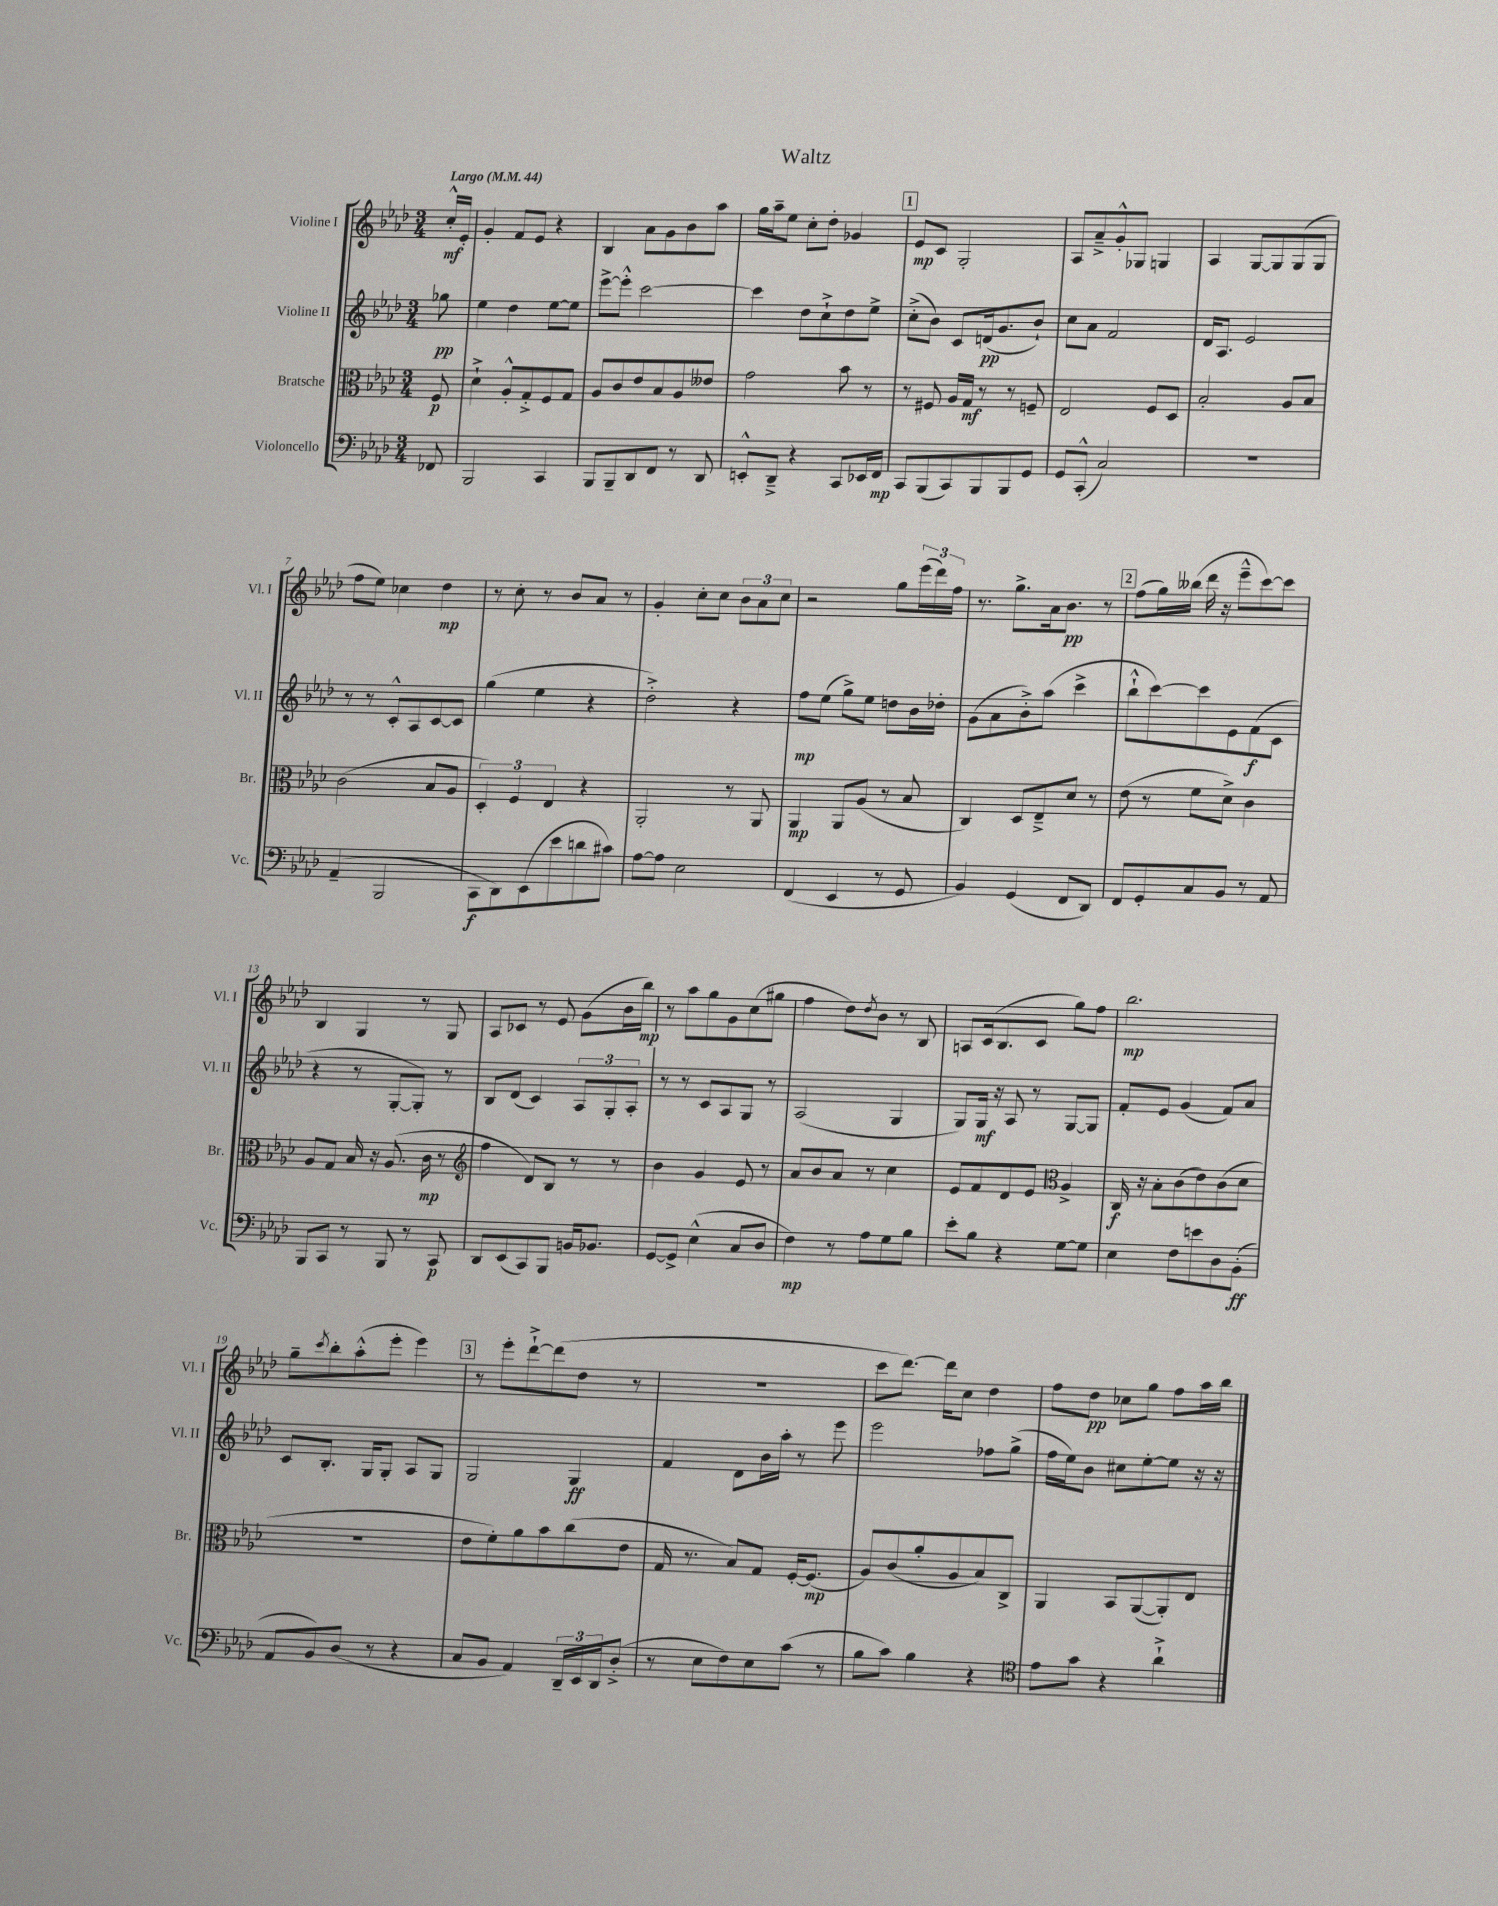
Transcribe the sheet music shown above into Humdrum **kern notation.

**kern	**dynam	**kern	**dynam	**kern	**dynam	**kern	**dynam
*part4	*part4	*part3	*part3	*part2	*part2	*part1	*part1
*staff4	*staff4	*staff3	*staff3	*staff2	*staff2	*staff1	*staff1
*I"Violoncello	*	*I"Bratsche	*	*I"Violine II	*	*I"Violine I	*
*I'Vc.	*	*I'Br.	*	*I'Vl. II	*	*I'Vl. I	*
*clefF4	*	*clefC3	*	*clefG2	*	*clefG2	*
*k[b-e-a-d-]	*	*k[b-e-a-d-]	*	*k[b-e-a-d-]	*	*k[b-e-a-d-]	*
*M3/4	*	*M3/4	*	*M3/4	*	*M3/4	*
*MM44	*	*MM44	*	*MM44	*	*MM44	*
=	=	=	=	=	=	=	=
!	!	!	!	!	!	!LO:TX:a:B:t=Largo	!
8FF-X/	.	8F/	p	8gg-X\	pp	16cc'^^/LL	mf
.	.	.	.	.	.	16e-'/JJ	.
=1	=1	=1	=1	=1	=1	=1	=1
2BBB-/	.	4d-`^\	.	4ee-\	.	4g'/	.
.	.	8A-'^^/L	.	4dd-\	.	8f/L	.
.	.	8G'^/	.	.	.	8e-/J	.
4CC/	.	8F/	.	[8ee-\L	.	4r	.
.	.	8G/J	.	8ee-\J]	.	.	.
=2	=2	=2	=2	=2	=2	=2	=2
8BBB-/L	.	8A-/L	.	[8eee-^\L	.	4B-/	.
8BBB-~/	.	8c/	.	8eee-'^^\J]	.	.	.
8DD-/	.	8e-/	.	[2ccc\	.	8a-\L	.
8FF/J	.	8B-/	.	.	.	8g\	.
8r	.	8A-/	.	.	.	8b-\	.
8DD-/	.	8e--X/J	.	.	.	8aa-\J	.
=3	=3	=3	=3	=3	=3	=3	=3
8EEn'^^/L	.	2g\	.	4ccc\]	.	16gg\LL	.
.	.	.	.	.	.	16aa-~\J	.
8DD-~^/J	.	.	.	.	.	8ee-\J	.
4r	.	.	.	8dd-\L	.	8cc'\L	.
.	.	.	.	8cc`^\	.	8dd-'\J	.
8CC/L	.	8b-\	.	8dd-\	.	4g-X/	.
16EE-X/L	.	8r	.	8ee-^\J	.	.	.
16FF/JJ	mp	.	.	.	.	.	.
!!LO:REH:place=s1:t=1
=4	=4	=4	=4	=4	=4	=4	=4
8CC/L	.	8r	.	(8cc'^\L	.	8e-/L	mp
(8BBB-/	.	8F#X/	.	8b-\J)	.	8c/J	.
8CC/)	.	16A-/LL	.	8c/L	.	2G'/	.
.	.	16G/JJ	mf	.	.	.	.
8BBB-/	.	8r	.	(16dn/k	pp	.	.
.	.	.	.	8.g/	.	.	.
8BBB-/	.	8r	.	.	.	.	.
8GG/J	.	8Fn~/	.	8b-`/J)	.	.	.
=5	=5	=5	=5	=5	=5	=5	=5
8GG/L	.	2E-/	.	8cc\L	.	8A-/L	.
(8CC'^^/J	.	.	.	8a-\J	.	8a-~^/	.
2C/)	.	.	.	2f/	.	8g'^^/	.
.	.	.	.	.	.	8G-X/J	.
.	.	8F/L	.	.	.	4Gn/	.
.	.	8D-/J	.	.	.	.	.
=6	=6	=6	=6	=6	=6	=6	=6
2.r	.	2B-'/	.	16d-/KL	.	4A-/	.
.	.	.	.	8.A-/J	.	.	.
.	.	.	.	2e-/	.	[8G/L	.
.	.	.	.	.	.	8G/]	.
.	.	8A-/L	.	.	.	(8G/	.
.	.	8B-/J	.	.	.	8G/J	.
!!LO:LB:g=z
=7	=7	=7	=7	=7	=7	=7	=7
(4AA-~/	.	(2c\	.	8r	.	8ff\L	.
.	.	.	.	8r	.	8ee-\J)	.
2BBB-/	.	.	.	8c'^^/L	.	4cc-X\	.
.	.	.	.	8A-/	.	.	.
.	.	8B-/L	.	[8c/	.	4dd-\	mp
.	.	8A-/J	.	8c/J]	.	.	.
=8	=8	=8	=8	=8	=8	=8	=8
8CC\L	f	6D-'/)	.	(4gg\	.	8r	.
8DD-\)	.	.	.	.	.	8cc'\	.
.	.	6F/	.	.	.	.	.
(8EE-\	.	.	.	4ee-\	.	8r	.
.	.	6E-/	.	.	.	.	.
8e-\	.	.	.	.	.	8b-/L	.
8dn\	.	4r	.	4r	.	8a-/J	.
8c#X\J)	.	.	.	.	.	8r	.
=9	=9	=9	=9	=9	=9	=9	=9
[8A-\L	.	2AA-'/	.	2dd-'^\)	.	4g'/	.
8A-\J]	.	.	.	.	.	.	.
2E-\	.	.	.	.	.	8cc'\L	.
.	.	.	.	.	.	8cc\J	.
.	.	8r	.	4r	.	12b-\L	.
.	.	.	.	.	.	12a-\	.
.	.	8AA-/	.	.	.	.	.
.	.	.	.	.	.	12cc\J	.
=10	=10	=10	=10	=10	=10	=10	=10
(4FF/	.	4AA-/	mp	8ff\L	mp	2r	.
.	.	.	.	(8ee-\J	.	.	.
4EE-/	.	8AA-/L	.	8gg^\L)	.	.	.
.	.	(8A-/J	.	8ee-\J	.	.	.
8r	.	8r	.	8ddn\L	.	8gg\L	.
8GG/	.	8B-/	.	16b-\L	.	(24eee-\L	.
.	.	.	.	.	.	24ddd-\)	.
.	.	.	.	16dd-X'\JJ	.	.	.
.	.	.	.	.	.	24ff\JJ	.
=11	=11	=11	=11	=11	=11	=11	=11
4BB-/)	.	4C/)	.	(8g\L	.	8.r	.
.	.	.	.	8a-\	.	.	.
.	.	.	.	.	.	8.gg^\L	.
(4GG/	.	8D-/L	.	8b-'^\)	.	.	.
.	.	8E-~^/	.	(8aa-\J	.	16a-\k	.
.	.	.	.	.	.	8.b-\J	pp
8FF/L	.	8d-/J	.	4ccc^\	.	.	.
8DD-/J)	.	8r	.	.	.	8r	.
!!LO:REH:place=s1:t=2
=12	=12	=12	=12	=12	=12	=12	=12
8FF/L	.	(8e-\	.	8bb-`^^\L	.	(8ff\L	.
8GG'/	.	8r	.	[8ccc\)	.	16gg\L)	.
.	.	.	.	.	.	(16bb--X\JJ	.
8C/	.	8f\L	.	8ccc\]	.	16ddd-\	.
.	.	.	.	.	.	16r	.
8BB-/J	.	8d-^\J)	.	8e-\	.	8eee-~^^\L	.
8r	.	4c\	.	(8f\	f	[8ccc\)	.
8AA-/	.	.	.	8c\J	.	8ccc\J]	.
!!LO:LB:g=z
=13	=13	=13	=13	=13	=13	=13	=13
8BBB-/L	.	8A-/L	.	4r	.	4B-/	.
8CC/J	.	8G/J	.	.	.	.	.
8r	.	16B-/	.	8r	.	4G/	.
.	.	16r	.	.	.	.	.
8BBB-/	.	(8.A-/	.	[8G'/L	.	.	.
8r	.	.	.	8G'/J])	.	8r	.
.	.	16c\	mp	.	.	.	.
8CC/	p	8r	.	8r	.	8G/	.
=14	=14	=14	=14	=14	=14	=14	=14
*	*	*clefG2	*	*	*	*	*
8DD-/L	.	4ff\	.	8B-/L	.	8A-/L	.
(8EE-/	.	.	.	(8d-/J	.	8c-X/J	.
8CC/)	.	8d-/L)	.	4c/)	.	8r	.
8BBB-/J	.	8B-/J	.	.	.	8e-/	.
16BBn/KL	.	8r	.	12A-/L	.	(8g\L	.
8.BB-X/J	.	.	.	.	.	.	.
.	.	.	.	12G'/	.	.	.
.	.	8r	.	.	.	16b-\L	.
.	.	.	.	12A-'/J	.	.	.
.	.	.	.	.	.	16bb-\JJ)	mp
=15	=15	=15	=15	=15	=15	=15	=15
[8GG/L	.	4b-\	.	8r	.	8r	.
8GG^/J]	.	.	.	8r	.	8aa-\L	.
(4E-^^\	.	4g/	.	8c/L	.	8gg\	.
.	.	.	.	8A-/	.	8g\	.
8C/L	.	8e-/	.	8G/J	.	(8cc\	.
8D-/J	.	8r	.	8r	.	8gg#X\J	.
=16	=16	=16	=16	=16	=16	=16	=16
4F\)	mp	8a-/L	.	(2A-/	.	4ff\	.
.	.	8b-/	.	.	.	.	.
8r	.	8a-/J	.	.	.	8dd-\L)	.
.	.	.	.	.	.	8qdd-/	.
8A-\L	.	8r	.	.	.	8b-\J	.
8G\	.	4cc\	.	4G/	.	8r	.
8B-\J	.	.	.	.	.	8B-/	.
=17	=17	=17	=17	=17	=17	=17	=17
8e-'\L	.	8e-/L	.	8G/L)	.	8An/L	.
8B-\J	.	8f/	.	16G/Jk	mf	(16c/k	.
.	.	.	.	16r	.	8.B-/	.
4r	.	8d-/	.	8A-/	.	.	.
.	.	8e-/J	.	8r	.	8c/J	.
*	*	*clefC3	*	*	*	*	*
[8G\L	.	4A-^/	.	[8G/L	.	8gg\L)	.
8G\J]	.	.	.	8G/J]	.	8ff\J	.
=18	=18	=18	=18	=18	=18	=18	=18
4E-\	.	16C/	f	8f'/L	.	2.bb-\	mp
.	.	16r	.	.	.	.	.
.	.	8B-'\L	.	8e-/J	.	.	.
8F\L	.	(8c\	.	(4g/	.	.	.
8en\	.	8e-\)	.	.	.	.	.
8D-\	.	(8c\	.	8f/L)	.	.	.
(8BB-'\J	ff	8d-\J	.	8a-/J	.	.	.
!!LO:LB:g=z
=19	=19	=19	=19	=19	=19	=19	=19
8AA-/L	.	2.r	.	8c/L	.	8gg~\L	.
.	.	.	.	.	.	8qccc/	.
8BB-/)	.	.	.	8.B-'/J	.	8bb-'\	.
(8D-/J	.	.	.	.	.	(8aa-'^^\	.
.	.	.	.	16G/KL	.	.	.
8r	.	.	.	8G'/J	.	8eee-'\J	.
4r	.	.	.	8A-/L	.	4eee-\)	.
.	.	.	.	8G/J	.	.	.
!!LO:REH:place=s1:t=3
=20	=20	=20	=20	=20	=20	=20	=20
8C/L	.	8e-\L	.	2G/	.	8r	.
8BB-/J	.	8f'\)	.	.	.	8eee-'\L	.
4AA-/)	.	8a-\	.	.	.	[8ddd-`^\	.
.	.	8b-\	.	.	.	(8ddd-\]	.
24DD-~/LL	.	(8cc\	.	4G/	ff	8dd-\J	.
24EE-/	.	.	.	.	.	.	.
24DD-/J	.	.	.	.	.	.	.
(8D-'^/J	.	8e-\J	.	.	.	8r	.
=21	=21	=21	=21	=21	=21	=21	=21
8r	.	16G/	.	4f/	.	2.r	.
.	.	8.r	.	.	.	.	.
8E-\L	.	.	.	.	.	.	.
8F\)	.	8B-/L)	.	8d-\L	.	.	.
8E-\	.	8G/J	.	16b-\L	.	.	.
.	.	.	.	16aa-'\JJ	.	.	.
(8c\J	.	[16F'/KL	.	8r	.	.	.
.	.	(8.F/J]	mp	.	.	.	.
8r	.	.	.	8eee-\	.	.	.
=22	=22	=22	=22	=22	=22	=22	=22
8B-\L	.	8A-/L)	.	2eee-\	.	8ccc\L	.
8c\J)	.	(8c/	.	.	.	[8.ddd-\J)	.
4B-\	.	8a-'/	.	.	.	.	.
.	.	.	.	.	.	16ddd-\KL]	.
.	.	8A-/	.	.	.	8cc\J	.
4r	.	8B-/)	.	8ff-X\L	.	4dd-\	.
.	.	8C^/J	.	(8gg^\J	.	.	.
=23	=23	=23	=23	=23	=23	=23	=23
*clefC4	*	*	*	*	*	*	*
8e-\L	.	4AA-/	.	16ff\LL	.	8ff\L	.
.	.	.	.	16ee-\J)	.	.	.
8g\J	.	.	.	8b-\J	.	8dd-\J	pp
4r	.	8BB-/L	.	8cc#X\L	.	8cc-X\L	.
.	.	([8AA-/	.	[8ee-'\	.	8gg\J	.
4a-`^\	.	8AA-'/])	.	8ee-\J]	.	8ff\L	.
.	.	8E-/J	.	16r	.	16aa-\L	.
.	.	.	.	16r	.	16bb-\JJ	.
==	==	==	==	==	==	==	==
*-	*-	*-	*-	*-	*-	*-	*-
